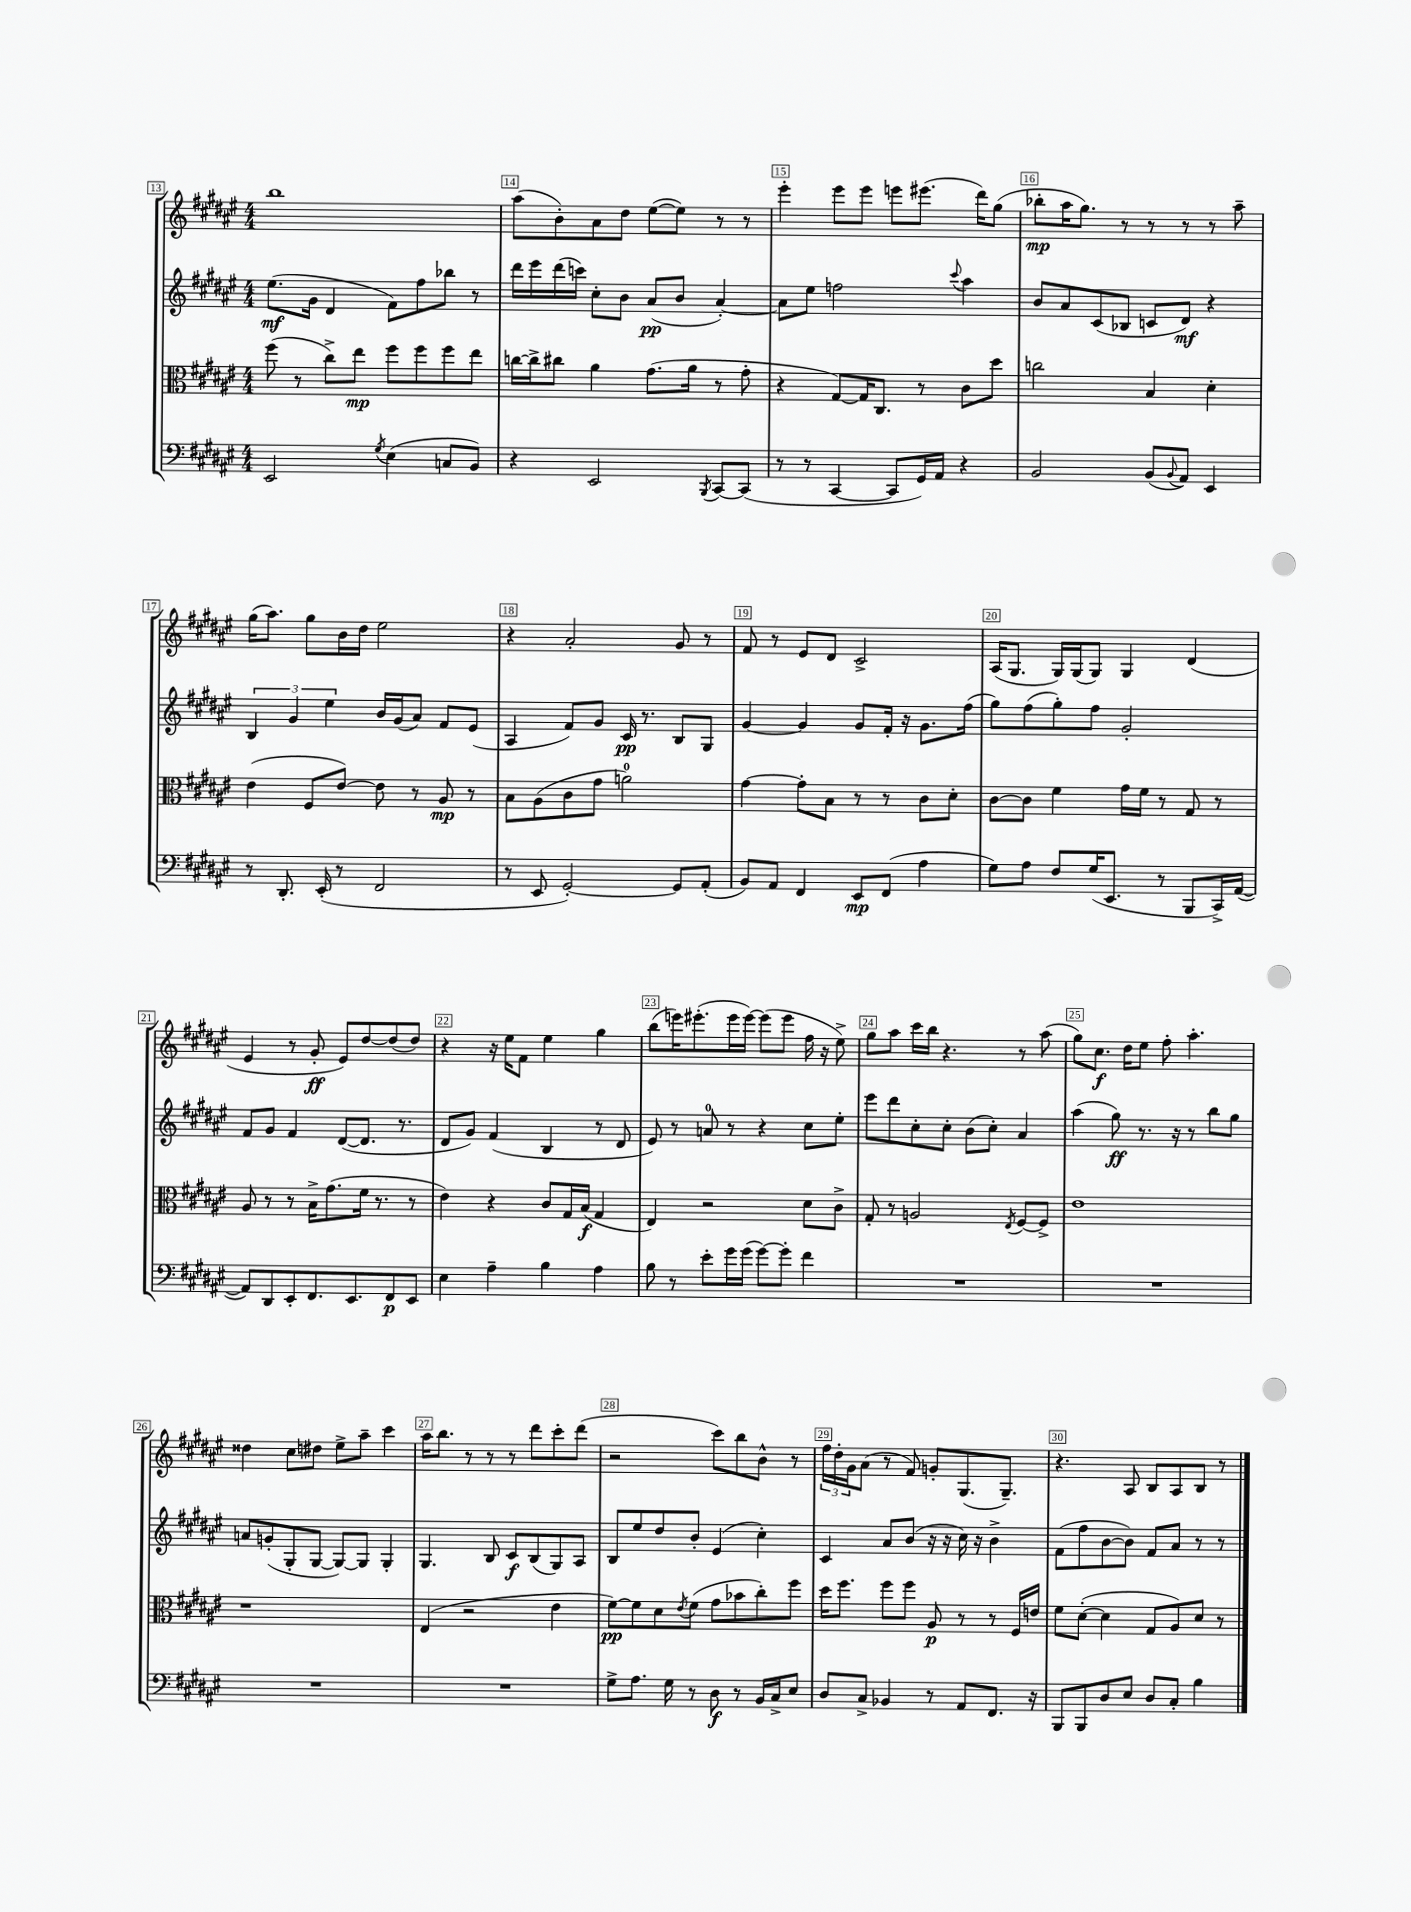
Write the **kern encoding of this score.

**kern	**kern	**kern	**kern
*staff4	*staff3	*staff2	*staff1
*clefF4	*clefC3	*clefG2	*clefG2
*k[f#c#g#d#a#e#]	*k[f#c#g#d#a#e#]	*k[f#c#g#d#a#e#]	*k[f#c#g#d#a#e#]
*M4/4	*M4/4	*M4/4	*M4/4
2EE#/	(8ff#\	(8.ee#\L	1bb
.	8r	.	.
.	.	16g#\Jk	.
.	8cc#^\L)	4d#/	.
.	8ee#\J	.	.
8qG#/	.	.	.
(4E#\	8ff#\L	8f#\L)	.
.	8ff#\	8ff#\	.
8C/L	8ff#\	8bb-\J	.
8BB/J)	8ee#\J	8r	.
=	=	=	=
4r	[16cc\LL	16ddd#\LL	(8aa#\L
.	16cc^\]J	16eee#\	.
.	8cc#\J	(16ddd#\	8b'\)
.	.	16ccc\JJ)	.
2EE#/	4a#\	8cc#'\L	8a#\
.	.	8b\J	8dd#\J
.	(8.g#\L	(8a#/L	([8ee#\L
.	.	8b/J	8ee#\]J)
.	16a#\Jk	.	.
8qBBB/	.	.	.
[8CC#/L	8r	[4a#'/)	8r
(8CC#/]J	8g#'\	.	8r
=	=	=	=
8r	4r	8a#\]L	4eee#'\
8r	.	8ee#\J	.
[4CC#/	[8G#/L)	2ff\	8eee#\L
.	16G#/]K	.	8eee#\J
.	8.C#/J	.	.
8CC#/]L	.	.	8eee\L
16GG#/L)	8r	.	(8.eee#\J
16AA#/JJ	.	.	.
.	.	8qqccc#/	.
4r	8c#\L	4aa#\	.
.	.	.	16ddd#\LK)
.	8dd#\J	.	(8gg#\J
=	=	=	=
2BB/	2cc\	8b/L	8bb-'\L
.	.	8a#/	16aa#\K
.	.	.	8.gg#\J)
.	.	(8c#/	.
.	.	8B-/J	8r
(8BB/L	4B/	8c/L	8r
8qqBB/	.	.	.
8AA#/J)	.	8d#/J)	8r
4EE#/	4d#'\	4r	8r
.	.	.	8aa#~\
=	=	=	=
8r	(4e#\	6B/	(16gg#\LK
.	.	.	8.aa#\J)
8.DD#'/	.	.	.
.	.	6g#/	.
.	8F#/L	.	8gg#\L
(16EE#'/	.	.	.
.	.	6ee#\	.
8r	[8e#/J)	.	16b\L
.	.	.	16dd#\JJ
2FF#/	8e#\]	16b/LL	2ee#\
.	.	(16g#/J	.
.	8r	8a#/J)	.
.	8A#/	8f#/L	.
.	8r	(8e#/J	.
=	=	=	=
8r	8B\L	4A#/	4r
8EE#/	(8A#\	.	.
[2GG#'/)	8c#\	8f#/L)	2a#'/
.	8g#\J	8g#/J	.
.	2a\)	16c#/	.
.	.	8.r	.
8GG#/]L	.	8B/L	8g#/
(8AA#'/J	.	8G#/J	8r
=	=	=	=
8BB/L)	[4g#\	[4g#/	8f#/
8AA#/J	.	.	8r
4FF#/	8g#'\]L	4g#/]	8e#/L
.	8B\J	.	8d#/J
8EE#/L	8r	8g#/L	2c#^/
(8FF#/J	8r	16f#'/Jk	.
.	.	16r	.
4A#\	8c#\L	8.g#\L	.
.	8d#'\J	.	.
.	.	(16ff#\Jk	.
=	=	=	=
8G#\L)	[8c#\L	8gg#\L)	(16A#/LK
.	.	.	8.G#/J
8A#\J	8c#\]J	(8ff#\	.
8F#/L	4f#\	8gg#'\)	16G#/LL)
.	.	.	(16G#/J
(16G#/K	.	8ff#\J	8G#/J)
8.EE#/J	.	.	.
.	16g#\LL	2g#'/	4G#/
.	16f#\JJ	.	.
8r	8r	.	.
8BBB/L	8G#/	.	(4d#/
16CC#^/L)	8r	.	.
([16AA#/JJ	.	.	.
=	=	=	=
8AA#/]L)	8A#/	8f#/L	4e#/
8DD#/	8r	8g#/J	.
8EE#'/	8r	4f#/	8r
8.FF#/	16B^\LK	.	8g#'/
.	(8.g#\	.	.
.	.	([8d#/L	8e#/L)
8.EE#/	.	.	.
.	16f#\Jk	8.d#/]J	[8dd#/
.	8.r	.	.
8FF#/	.	.	(8dd#/]
.	.	8.r	.
8EE#/J	8r	.	8dd#/J)
=	=	=	=
4E#\	4e#\)	8d#/L	4r
.	.	8g#/J)	.
4A#~\	4r	(4f#/	16r
.	.	.	16ee#\LK
.	.	.	8f#\J
4B\	8c#/L	4B/	4ee#\
.	16G#/L	.	.
.	(16B/JJ	.	.
4A#\	4G#/	8r	4gg#\
.	.	8d#/	.
=	=	=	=
8B\	4E#/)	8e#/)	(8bb\L
8r	.	8r	16eee\K)
.	.	.	(8.eee#'\
8e#'\L	2r	8a/	.
16g#\L	.	8r	16eee#\L
(16g#\JJ	.	.	[16eee#\JJ)
[8g#\L)	.	4r	(8eee#\]L
8g#'\]J	.	.	8eee#\J
4f#\	8d#\L	8cc#\L	16ff#\
.	.	.	16r
.	8c#^\J	8ee#'\J	8ee#^\)
=	=	=	=
1r	8G#'/	8eee#\L	8gg#\L
.	8r	8ddd#\	8aa#\J
.	2A/	8cc#'\	16ccc#\LL
.	.	.	16bb\JJ
.	.	8cc#'\J	4.r
.	.	(8b\L	.
.	.	8cc#'\J)	.
.	8qE#/	.	.
.	[8F#/L	4a#/	8r
.	8F#^/]J	.	(8aa#\
=	=	=	=
1r	1e#	(4aa#\	8gg#\L)
.	.	.	8.cc#\J
.	.	8gg#\)	.
.	.	.	16dd#\LK
.	.	8.r	8ee#\J
.	.	.	8ff#'\
.	.	16r	.
.	.	8r	4.aa#'\
.	.	8bb\L	.
.	.	8gg#\J	.
=	=	=	=
1r	1r	8a/L	4dd##\
.	.	(8g'/	.
.	.	8G#'/	8cc#\L
.	.	[8G#/J	8dd#\J
.	.	8G#/_L)	8ee#^\L
.	.	8G#/]J	8aa#~\J
.	.	4G#'/	4ccc#\
=	=	=	=
1r	(4E#/	4.G#/	16aa#\LK
.	.	.	8.bb\J
.	2r	.	8r
.	.	8B/	8r
.	.	8c#/L	8r
.	.	(8B/	8ddd#\L
.	4e#\	8G#/)	8ccc#'\
.	.	8A#/J	(8ddd#\J
=	=	=	=
8G#^\L	[8f#\L)	8B/L	2r
8.A#\J	8f#\]	8ee#/	.
.	8d#\	8dd#/	.
16G#\	.	.	.
.	8qe#/	.	.
8r	(8f#\J	8b'/J	.
8D#\	8g#\L	(4e#/	8ccc#\L)
8r	8b-\	.	8bb\
16BB/LL	8cc#'\)	4cc#'\)	8b^^\J
16C#^/J	.	.	.
8E#/J	8ff#\J	.	8r
=	=	=	=
8D#/L	16dd#\LK	4c#/	24ff#\LL
.	.	.	24dd#'\
.	8.ff#\J	.	.
.	.	.	24g#\J
8C#^/J	.	.	(8a#\J
4BB-/	8ff#\L	8a#/L	8r
.	8ff#\J	(8b/J	8f#/)
8r	8A#/	16r	8g'/L
.	.	16r	.
8AA#/L	8r	16cc#\)	(8.G#/
.	.	16r	.
8.FF#/J	8r	4b^\	.
.	.	.	8.G#~/J)
.	16F#/LL	.	.
16r	16e/JJ	.	.
=	=	=	=
8BBB/L	8f#\L	(8f#\L	4.r
8BBB/	([8d#'\J	8ff#\	.
8D#/	4d#\]	[8b\	.
8E#/J	.	8b\]J)	8A#/
8D#/L	8G#/L	8f#/L	8B/L
8C#'/J	8A#/)	8a#/J	8A#/
4B\	8d#/J	8r	8B/J
.	8r	8r	8r
==	==	==	==
*-	*-	*-	*-
